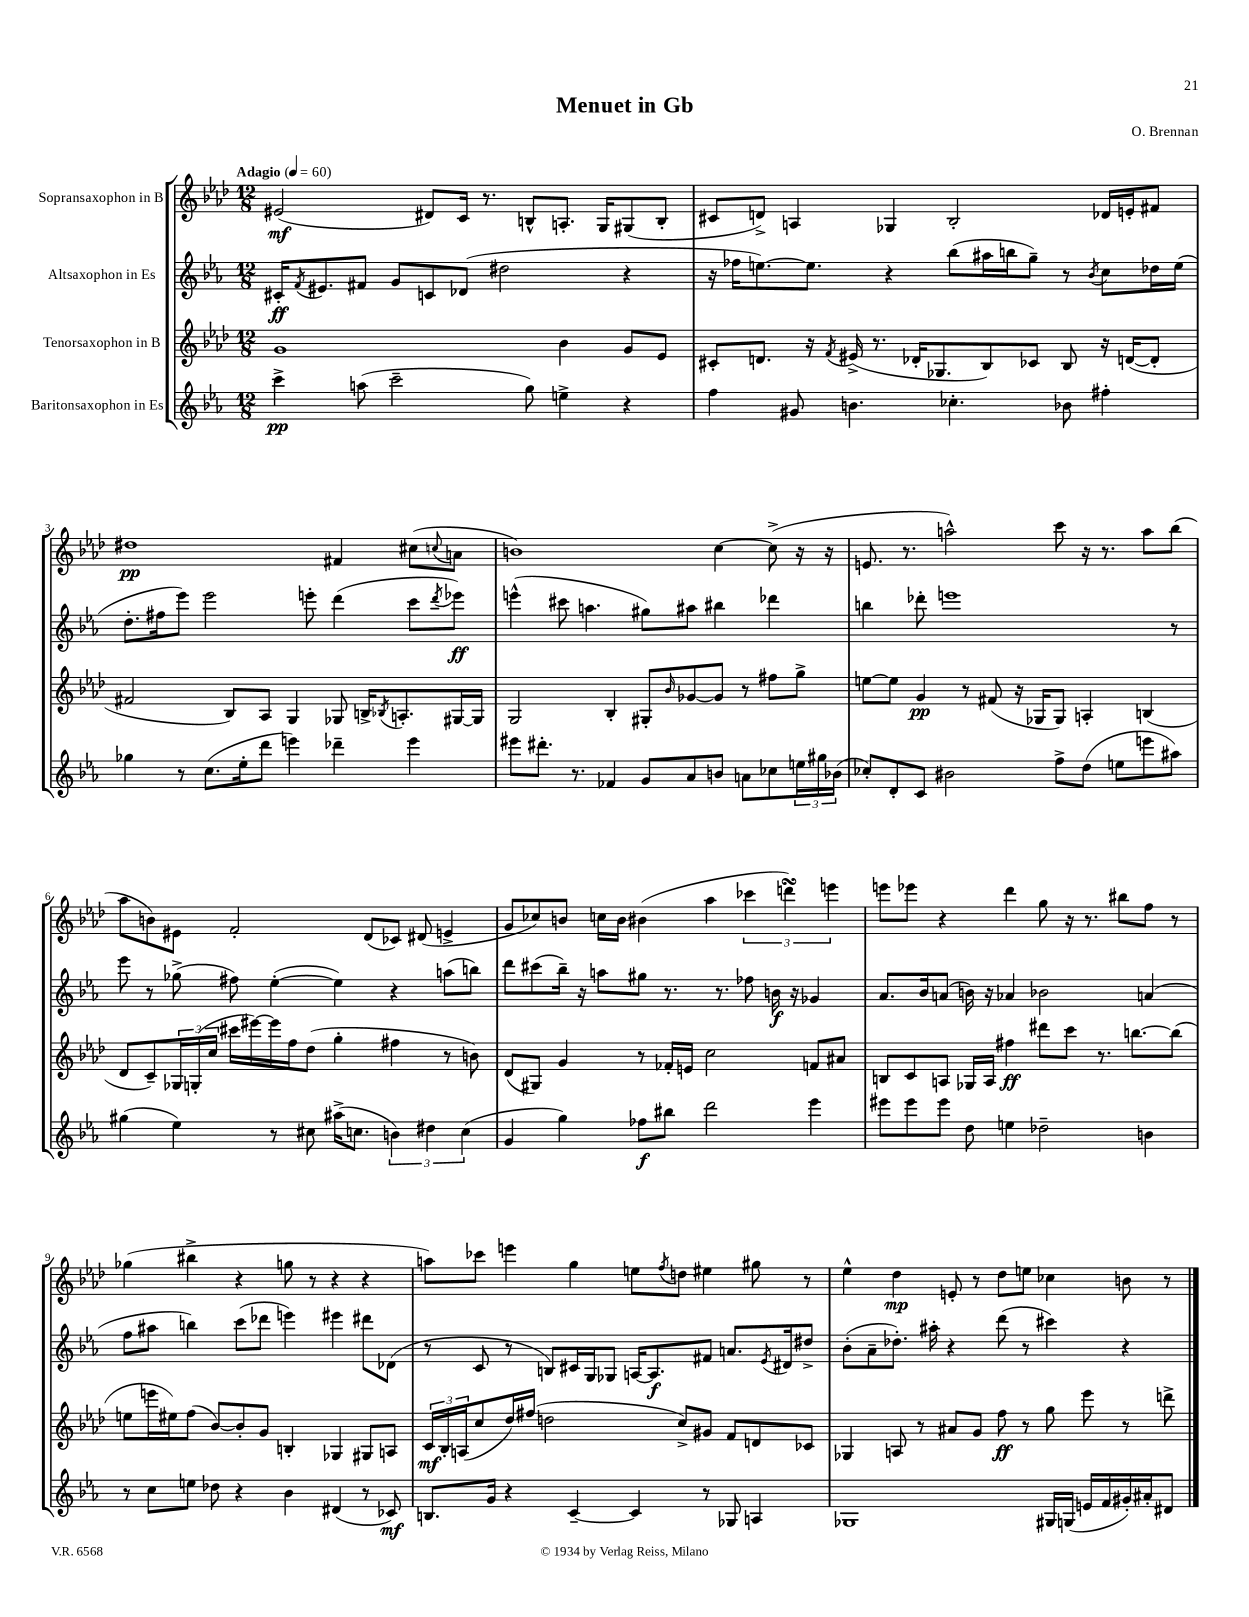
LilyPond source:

\header { title = "Menuet in Gb" composer = "O. Brennan" }
<<
\new StaffGroup <<
\new Staff = "s0" \with { instrumentName = "Sopransaxophon in B" } {
    \clef treble \key aes \major \numericTimeSignature \time 12/8 \tempo "Adagio" 4 = 60
    eis'2\mf( dis'8) c'16 r8. b8-^ a8.-. g16 gis8( b8-. |
    cis'8 d'8->) a4 ges4 bes2-. des'16 e'16-. fis'8 |
    dis''1\pp fis'4 cis''8( \appoggiatura { c''8 } a'8 |
    b'1) c''4~ c''8->( r16 r16 |
    e'8. r8. a''2-^) c'''8 r16 r8. a''8 bes''8( |
    aes''8 b'8) eis'8 f'2-. des'8( ces'8) dis'8( e'4-> |
    g'8 ces''8) b'8 c''16 b'16 bis'4( aes''4 \tuplet 3/2 { ces'''4 d'''4\turn) e'''4 } |
    e'''8 ees'''8 r4 des'''4 g''8 r16 r8. bis''8 f''8 r8 |
    ges''4( bis''4-> r4 g''8 r8 r4 r4 |
    a''8) ces'''8 e'''4 g''4 e''8 \acciaccatura { f''8 } d''8 eis''4 gis''8 r8 |
    ees''4-^ des''4\mp e'8-. r8 des''8 e''8 ces''4 b'8 r8 \bar "|." |
}
\new Staff = "s1" \with { instrumentName = "Altsaxophon in Es" } {
    \clef treble \key ees \major \numericTimeSignature \time 12/8
    cis'16-.\ff \acciaccatura { f'8 } eis'8. fis'8 g'8 c'8 des'8( dis''2 r4 |
    r16 fes''16 e''8.~) e''8. r4 bes''8( ais''16 b''16 g''8--) r8 \acciaccatura { bes'8 } c''8 des''16 e''16( |
    d''8.-. fis''16 ees'''8) ees'''2 e'''8-. d'''4( c'''8 \acciaccatura { d'''8 } ees'''8\ff) |
    e'''4-^( cis'''8 a''4. gis''8) ais''8 bis''4 des'''4 |
    b''4 des'''8-. e'''1 r8 |
    ees'''8 r8 ges''8->( fis''8) ees''4~-.( ees''4) r4 a''8( b''8) |
    d'''8 cis'''8( bes''16--) r16 a''8 gis''8 r8. r8. fes''8 b'16\f r16 ges'4 |
    aes'8. bes'16 a'8( b'16) r16 aes'4 bes'2 a'4( |
    f''8 ais''8 b''4) c'''8( des'''8 e'''4) eis'''4 dis'''8 des'8( |
    r8 c'8 r8 b8) cis'16 g16 ges8 a16~ a8.\f fis'8 a'8. \acciaccatura { ees'8 } dis'16 dis''8-> |
    bes'8-.( aes'8-- des''8.-.) ais''16-. r4 d'''8( r8 cis'''4) r4 \bar "|." |
}
\new Staff = "s2" \with { instrumentName = "Tenorsaxophon in B" } {
    \clef treble \key aes \major \numericTimeSignature \time 12/8
    g'1 bes'4 g'8 ees'8 |
    cis'8-. d'8. r16 \acciaccatura { f'8 } eis'16->( r8. des'16-. ges8. bes8) ces'8 bes8 r16 d'16~( d'8-. |
    fis'2 bes8) aes8 g4 ges8 b16-> \acciaccatura { bes8 } a8.-. gis16~ gis16 |
    g2 bes4-. gis8-. \grace { bes'16 } ges'8~ ges'8 r8 fis''8 g''8-> |
    e''8~ e''8 g'4\pp r8 fis'8( r16 ges16 ges8) a4-. b4( |
    des'8 c'8--) \tuplet 3/2 { ges16 g16-.( c''16 } cis'''16 eis'''16~) eis'''16 f''16 des''8( g''4-. fis''4 r8 b'8) |
    des'8( gis8) g'4 r8 fes'16-. e'16 c''2 f'8 ais'8 |
    b8 c'8 a8 ges16 a16 fis''4\ff dis'''8 c'''8 r8. b''8.~ b''8( |
    e''8 e'''16 eis''16) f''8( bes'8~) bes'8-. g'8 b4-. ges4 gis8 a8 |
    \tuplet 3/2 { c'16\mf bes16-. a16( } c''8 des''16) fis''16( d''2 c''8->) gis'8 f'8 d'8 ces'8 |
    ges4 a8 r8 ais'8 g'8 f''8\ff r8 g''8 ees'''8 r8 d'''8-> \bar "|." |
}
\new Staff = "s3" \with { instrumentName = "Baritonsaxophon in Es" } {
    \clef treble \key ees \major \numericTimeSignature \time 12/8
    c'''4->\pp a''8( c'''2-- g''8) e''4-> r4 |
    f''4 gis'8 b'4. ces''4.-. bes'8 fis''4-. |
    ges''4 r8 c''8.( ees''16-. d'''8 e'''4) des'''4-- e'''4 |
    eis'''8 dis'''8.-. r8. fes'4 g'8 aes'8 b'8 a'8 ces''8 \tuplet 3/2 { e''16 gis''16 bes'16( } |
    ces''8-.) d'8-. c'8 bis'2 f''8-> d''8( e''8 e'''8 ais''8) |
    gis''4( ees''4) r8 cis''8 ais''16->( c''8. \tuplet 3/2 { b'4) dis''4 c''4( } |
    g'4 g''4) fes''8\f bis''8 d'''2 ees'''4 |
    eis'''8 eis'''8 eis'''8 d''8 e''4 des''2-- b'4 |
    r8 c''8 e''8 des''8 r4 bes'4 dis'4( r8 ces'8\mf) |
    b8. g'16 r4 c'4~-- c'4 r8 ges8 a4 |
    ges1 gis16 g16( e'16 f'16 gis'16-.) ais'16-. dis'8 \bar "|." |
}
>>
>>
